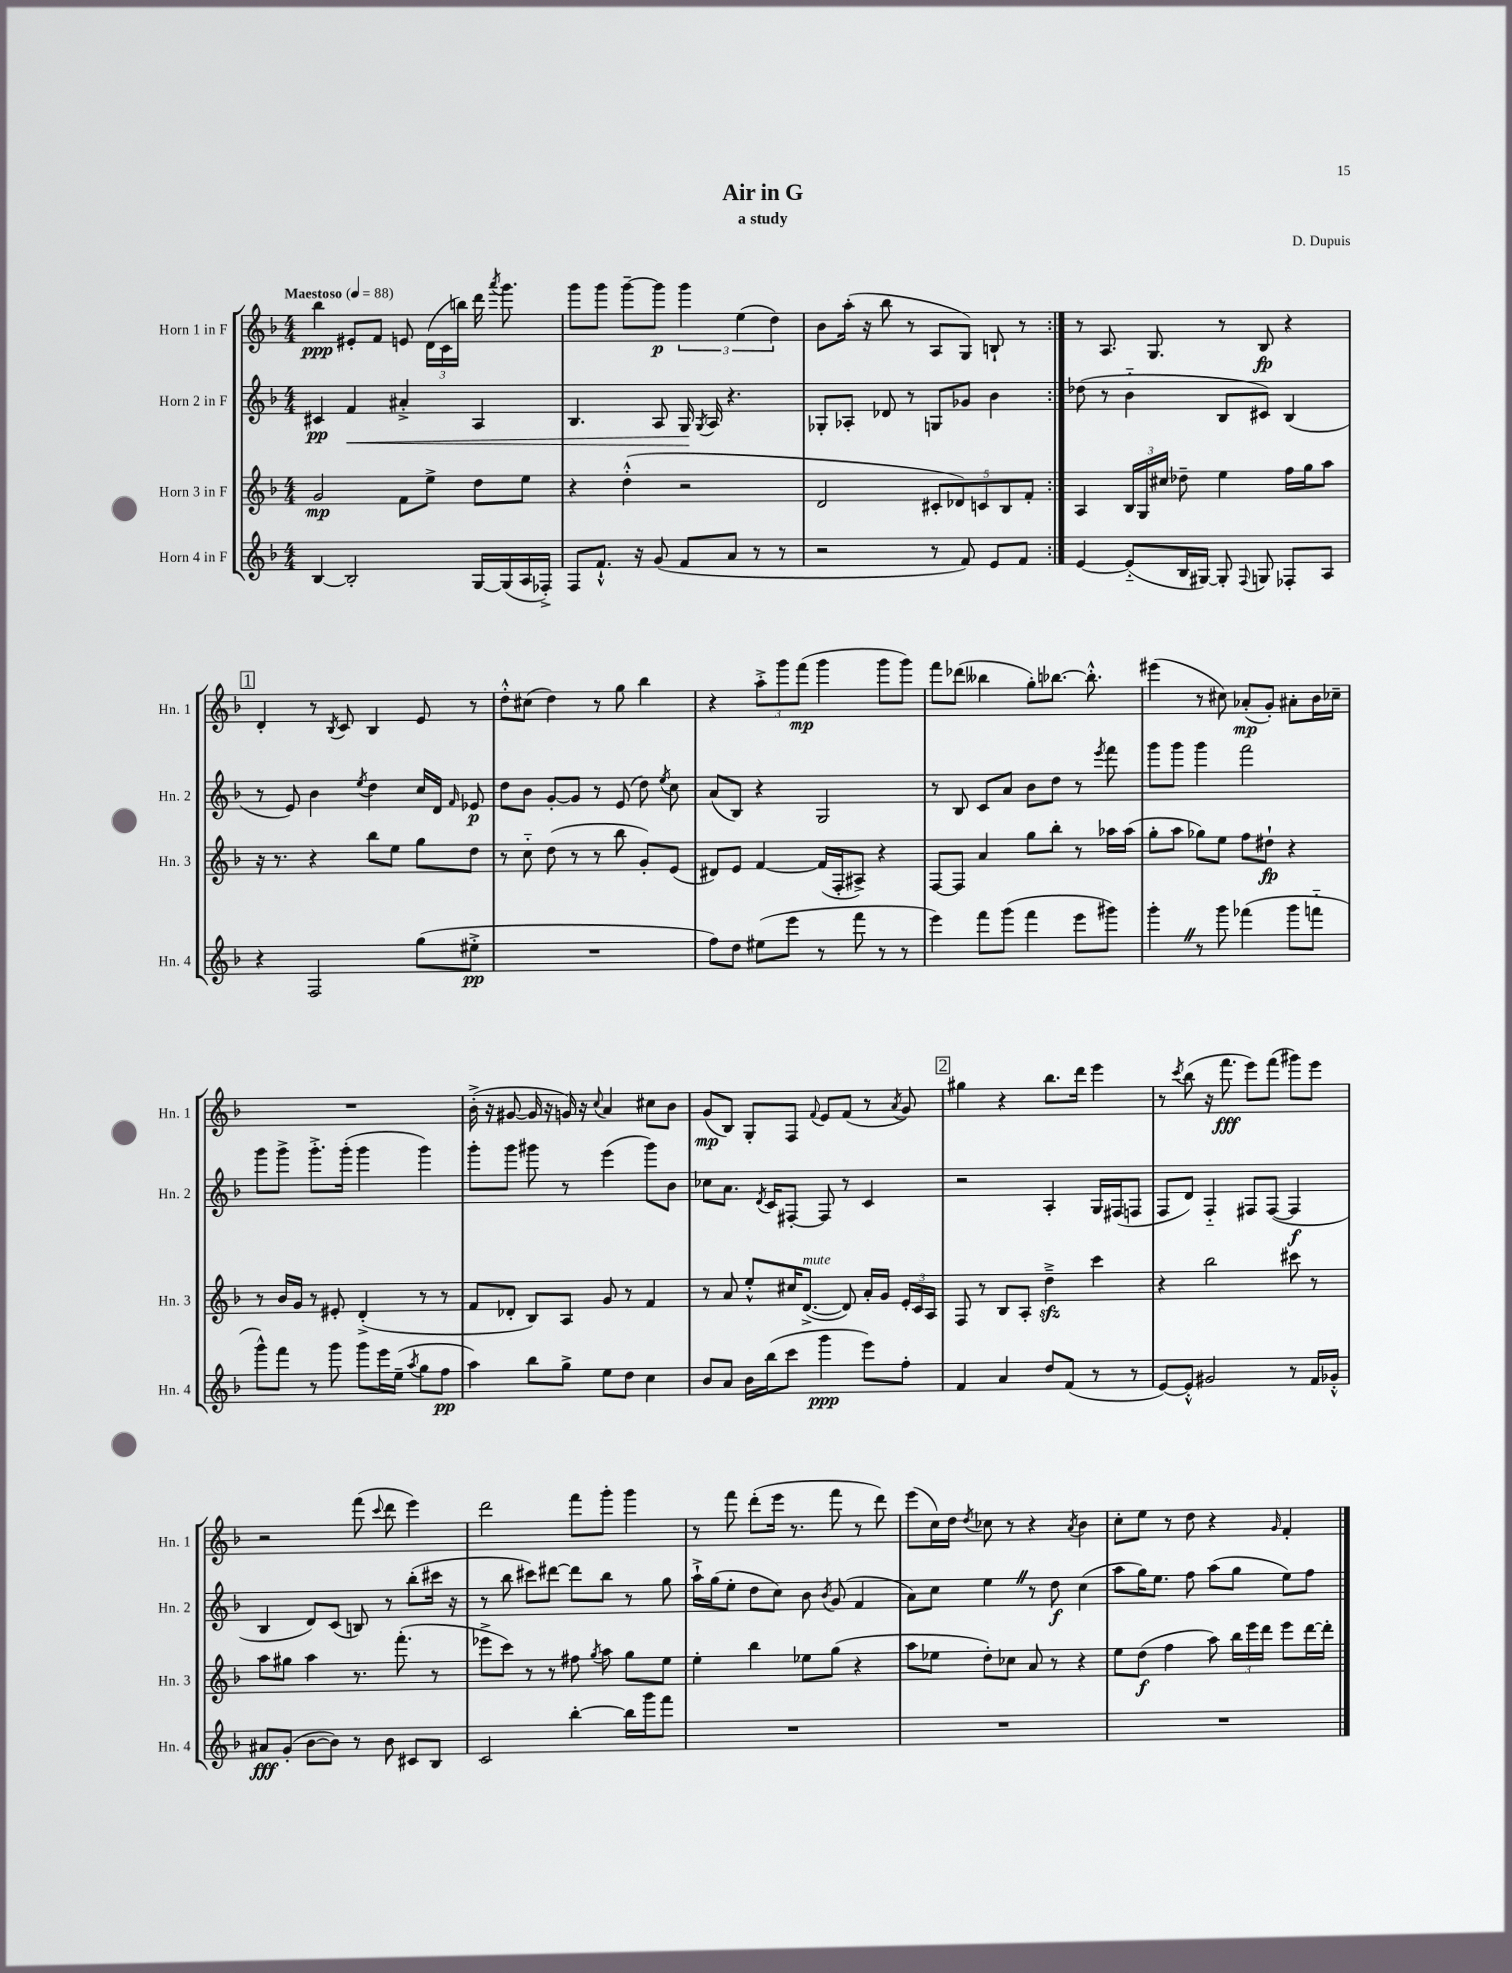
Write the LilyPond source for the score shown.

\header { title = "Air in G" composer = "D. Dupuis" subtitle = "a study" }
<<
\new StaffGroup <<
\new Staff = "s0" \with { instrumentName = "Horn 1 in F" shortInstrumentName = "Hn. 1" } {
    \clef treble \key f \major \numericTimeSignature \time 4/4 \tempo "Maestoso" 4 = 88
    \autoBeamOff \repeat volta 2 { bes''4\ppp eis'8[-. f'8] e'8 \tuplet 3/2 { d'16[( c'16 b''16]) } d'''16 \acciaccatura { a'''8 } g'''8. |
    g'''8[ g'''8] g'''8[~-- g'''8]\p \tuplet 3/2 { g'''4 e''4( d''4) } |
    bes'8[ a''16]-.( r16 bes''8 r8 a8[ g8]) b8-! r8 | }
    r8 a8. g8. r8 bes8\fp r4 |
    \mark \markup { \box "1" } d'4-. r8 \acciaccatura { bes8 } c'8 bes4 e'8 r8 |
    d''8[-.-^ cis''8]( d''4) r8 g''8 bes''4 |
    r4 \tuplet 3/2 { a''8[-.-> g'''8 f'''8]\mp( } g'''4 g'''8[ g'''8]) |
    f'''8[ des'''8]( beses''4 g''8[-.) bes''8.]~ bes''8.-.-^ |
    eis'''4( r8 cis''8) aes'8[-.\mp( g'8]-.) ais'8[-. bes'16 ces''16]-- |
    R1 |
    bes'16-.->( r16 gis'8~ gis'16 r16 g'16) r16 \appoggiatura { c''8 } a'4 cis''8[ bes'8] |
    g'8[\mp( bes8]) g8[-. f8] \appoggiatura { f'8 } e'8[ f'8]( r8 \acciaccatura { a'8 } g'8) |
    \mark \markup { \box "2" } gis''4 r4 bes''8.[ d'''16] e'''4 |
    r8 \acciaccatura { c'''8 } bes''8( r16 f'''8.\fff e'''8[) f'''8]( gis'''8[) e'''8] |
    r2 f'''8( \appoggiatura { c'''8 } d'''8 e'''4) |
    d'''2 f'''8[ g'''8]-. g'''4 |
    r8 f'''8 d'''8[-.( e'''16] r8. f'''8 r8 d'''8) |
    e'''8[( c''16) d''16] \acciaccatura { d''8 } ces''8 r8 r4 \acciaccatura { a'8 } bes'4 |
    c''8[-. e''8] r8 d''8 r4 \grace { g'16 } f'4-. \bar "|." |
}
\new Staff = "s1" \with { instrumentName = "Horn 2 in F" shortInstrumentName = "Hn. 2" } {
    \clef treble \key f \major \numericTimeSignature \time 4/4
    \autoBeamOff \repeat volta 2 { cis'4\pp f'4\< ais'4-.-> a4 |
    bes4. a8 g16\! \acciaccatura { g8 } a16 r4. |
    ges8[-. aes8]-. des'8 r8 g8[ ges'8] bes'4 | }
    des''8( r8 bes'4-_ bes8[ cis'8]) bes4( |
    \mark \markup { \box "1" } r8 e'8) bes'4 \acciaccatura { e''8 } d''4 c''16[ d'16] \grace { f'16 } ees'8\p |
    d''8[ bes'8] g'8[~-. g'8] r8 e'8( d''8) \acciaccatura { e''8 } c''8 |
    a'8[( bes8]) r4 g2 |
    r8 bes8 c'8[ a'8] bes'8[ d''8] r8 \acciaccatura { e'''8 } f'''8 |
    g'''8[ g'''8] g'''4 f'''2 |
    g'''8[ g'''8]-> g'''8.[-.-> g'''16]-.( g'''4 g'''4) |
    g'''8[-. g'''8] gis'''8 r8 e'''4( gis'''8[) bes'8] |
    ces''8[ a'8.] \acciaccatura { d'8 } c'16[ fis8]~-. fis8 r8 c'4 |
    \mark \markup { \box "2" } r2 a4-. g16[ fis16( f8] |
    f8[ d'8]) f4-_ fis8[ fis8]~( fis4\f |
    bes4 d'8[) c'8]( b8) r8 bes''8[-.( cis'''16] r16 |
    r8 bes''8 cis'''8[) dis'''8]~ dis'''8[ bes''8] r8 g''8 |
    a''16[-!-> g''16( e''8]-. d''8[ c''8]) bes'8 \acciaccatura { bes'8 } g'8( f'4 |
    a'8[) c''8] e''4 \once \override BreathingSign.text = \markup { \musicglyph "scripts.caesura.straight" } \breathe r8 d''8\f c''4( |
    a''8[ g''16) e''8.] f''8 a''8[( g''8] e''8[) f''8] \bar "|." |
}
\new Staff = "s2" \with { instrumentName = "Horn 3 in F" shortInstrumentName = "Hn. 3" } {
    \clef treble \key f \major \numericTimeSignature \time 4/4
    \autoBeamOff \repeat volta 2 { g'2\mp f'8[ e''8]-> d''8[ e''8] |
    r4 d''4-.-^( r2 |
    d'2 \tuplet 5/4 { cis'8[-. des'8) c'8 bes8 f'8]-. } | }
    a4 \tuplet 3/2 { bes16[ g16 cis''16] } des''8-- e''4 f''16[ g''16 a''8] |
    \mark \markup { \box "1" } r16 r8. r4 bes''8[ e''8] g''8[ d''8] |
    r8 c''8-_ d''8( r8 r8 bes''8 g'8[-.) e'8]( |
    dis'8[) e'8] f'4~ f'16[( f16-. ais8]->) r4 |
    f8[~ f8] a'4 g''8[ bes''8]-. r8 aes''16[ aes''16]( |
    g''8[-. a''8] ges''8[) e''8] f''8[ dis''8]-!\fp r4 |
    r8 bes'16[ g'16] r8 eis'8-. d'4-.->( r8 r8 |
    f'8[ des'8]-. bes8[) a8] g'8 r8 f'4 |
    r8 a'8 e''8[-.-^ cis''16 d'8.]~->^\markup { \italic "mute" }( d'8) a'16[-. g'16] \tuplet 3/2 { e'16[-. c'16 a16] } |
    \mark \markup { \box "2" } f8 r8 bes8[ a8]-. d''4--->\sfz c'''4 |
    r4 bes''2 cis'''8 r8 |
    a''8[ gis''8] a''4 r8. f'''8.-.( r8 |
    ees'''8[-> c'''8]) r8 r8 fis''8 \acciaccatura { g''8 } a''8 g''8[ e''8] |
    e''4-. bes''4 ees''8[ g''8]( r4 |
    a''8[ ees''8] d''8[-.) ces''8] a'8 r8 r4 |
    e''8[ d''8]\f( f''4 a''8) \tuplet 3/2 { bes''16[ e'''16 d'''16] } e'''8[ d'''16~ d'''16]-. \bar "|." |
}
\new Staff = "s3" \with { instrumentName = "Horn 4 in F" shortInstrumentName = "Hn. 4" } {
    \clef treble \key f \major \numericTimeSignature \time 4/4
    \autoBeamOff \repeat volta 2 { bes4~ bes2-. g16[~ g16( a16 fes16]-.->) |
    f8[ f'8.]-!-^ r16 g'8( f'8[ a'8] r8 r8 |
    r2 r8 f'8) e'8[ f'8] | }
    e'4~ e'8[-_( bes16 gis16]~) gis8-. \appoggiatura { f8 } g8 fes8[-. a8] |
    \mark \markup { \box "1" } r4 f2 g''8[( eis''8]-.->\pp |
    R1 |
    f''8[) d''8] eis''8[( e'''8] r8 f'''8 r8 r8 |
    e'''4) f'''8[ g'''8]( f'''4 e'''8[ gis'''8]) |
    g'''4-. \once \override BreathingSign.text = \markup { \musicglyph "scripts.caesura.straight" } \breathe r8 g'''8 fes'''4( g'''8[ f'''8]-_ |
    g'''8[-^) f'''8] r8 g'''8 g'''8[ e'''16 e''16]--( \acciaccatura { a''8 } g''8[ f''8]\pp |
    a''4) bes''8[ g''8]-> e''8[ d''8] c''4 |
    bes'8[ a'8] bes'16[ bes''16( c'''8] g'''4\ppp e'''8[) f''8]-. |
    \mark \markup { \box "2" } f'4 a'4 d''8[ f'8]( r8 r8 |
    e'8[~) e'8]-.-^ gis'2 r8 f'16[ ges'16]-.-^ |
    ais'8[\fff g'8]-.( bes'8[~ bes'8]) r8 bes'8 cis'8[ bes8] |
    c'2 bes''4~-. bes''16[ g'''16 f'''8] |
    R1 |
    R1 |
    R1 \bar "|." |
}
>>
>>
\layout { \context { \Score \remove "Bar_number_engraver" } }
